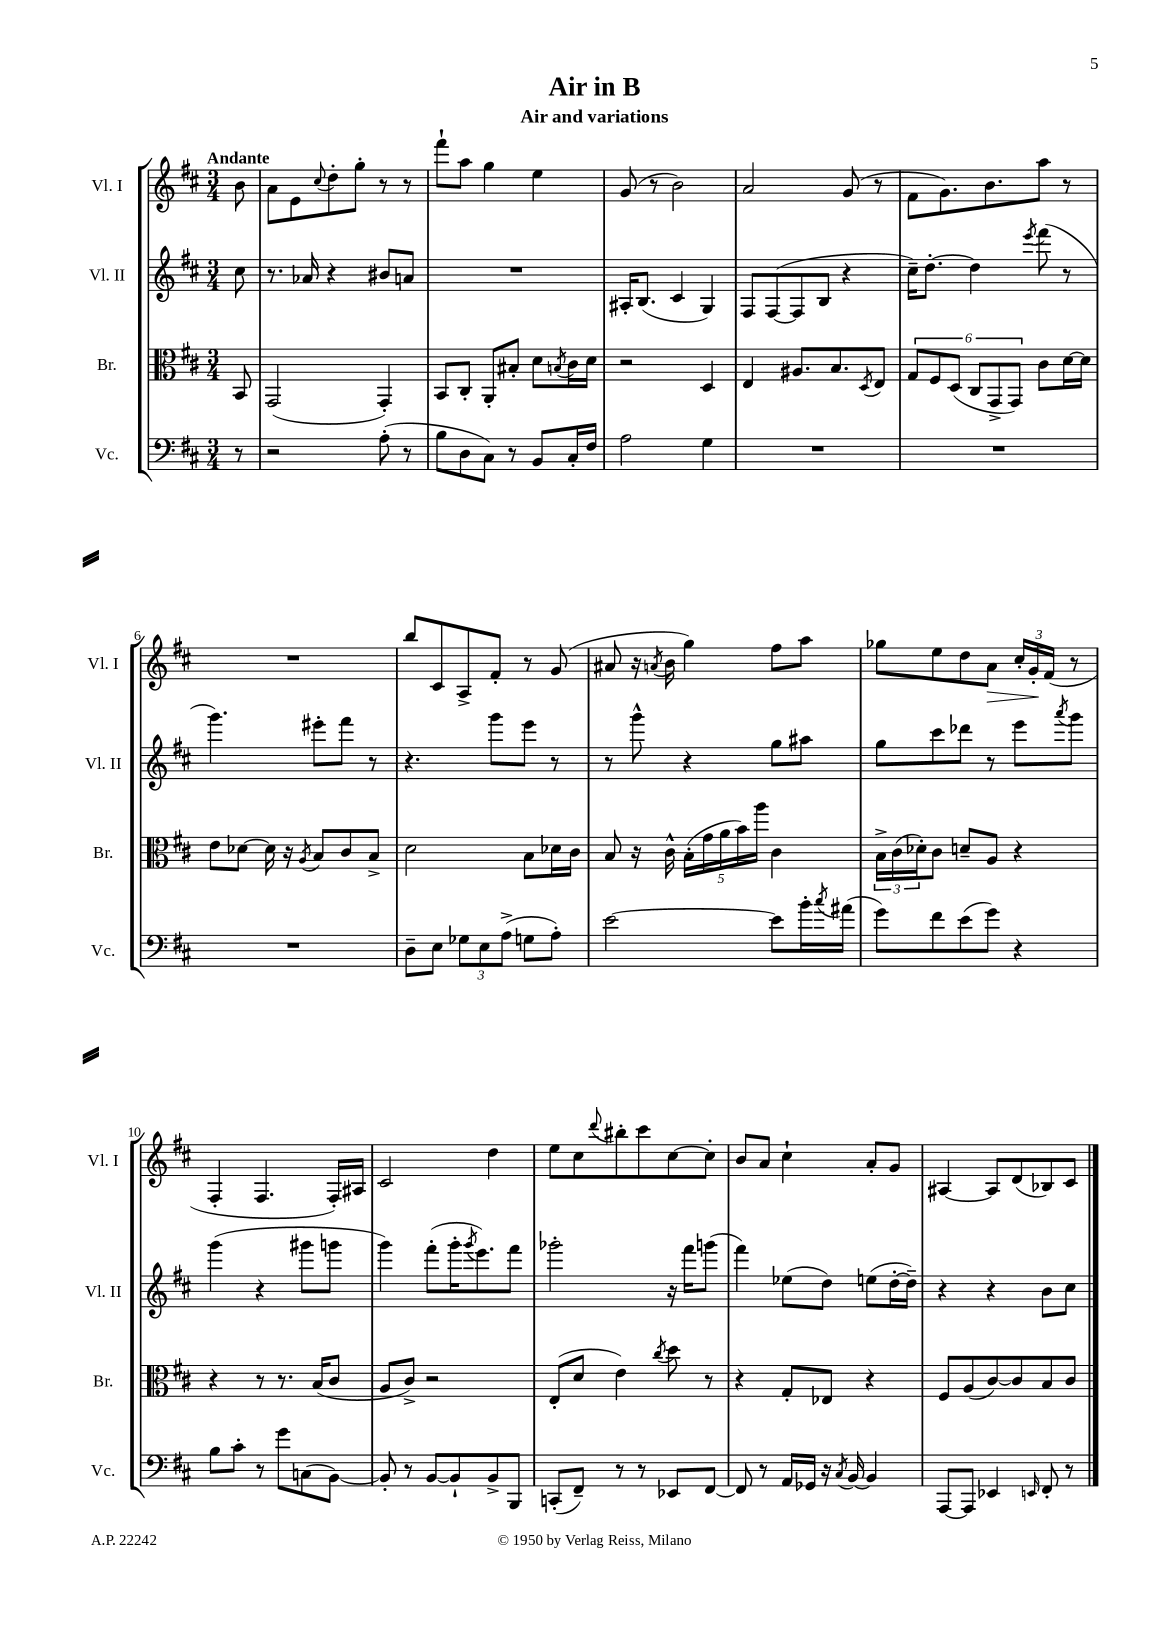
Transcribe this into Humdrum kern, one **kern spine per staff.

**kern	**kern	**kern	**kern
*staff4	*staff3	*staff2	*staff1
*clefF4	*clefC3	*clefG2	*clefG2
*k[f#c#]	*k[f#c#]	*k[f#c#]	*k[f#c#]
*M3/4	*M3/4	*M3/4	*M3/4
8r	8BB	8cc#	8b
=	=	=	=
2r	(2GG	8.r	8a
.	.	.	8e
.	.	16a-	.
.	.	.	8qqcc#
.	.	4r	8dd'
.	.	.	8gg'
(8A'	4GG')	8b#	8r
8r	.	8a	8r
=	=	=	=
8B	8BB	2.r	8fff#`
8D	8C#'	.	8aa
8C#)	8AA'	.	4gg
8r	8B#'	.	.
8BB	8d	.	4ee
.	8qB	.	.
16C#'	16c#	.	.
16F#	16d	.	.
=	=	=	=
2A	2r	16A#'	(8g
.	.	(8.B	.
.	.	.	8r
.	.	4c#	2b)
4G	4D	4G)	.
=	=	=	=
2.r	4E	8F#	2a
.	.	([8F#	.
.	8.A#	8F#]	.
.	.	8B	.
.	8.B	.	.
.	.	4r	(8g
.	8qD	.	.
.	8E	.	8r
=	=	=	=
2.r	12G	16cc#~)	8f#
.	.	[8.dd'	.
.	12F#	.	.
.	.	.	8.g)
.	(12D	.	.
.	12C#	4dd]	.
.	.	.	8.b
.	12GG^	.	.
.	12GG)	.	.
.	.	8qeee	.
.	8c#	(8fff#	8aa
.	[16d	8r	8r
.	16d]	.	.
=	=	=	=
2.r	8e	4.ggg)	2.r
.	[8d-	.	.
.	16d-]	.	.
.	16r	.	.
.	8qA	.	.
.	8B	8eee#'	.
.	8c#	8fff#	.
.	8B^	8r	.
=	=	=	=
8D~	2d	4.r	8bb
8E	.	.	8c#
12G-	.	.	8A^
12E	.	.	.
.	.	8ggg	8f#'
(12A^	.	.	.
8G	8B	8eee	8r
8A')	16d-	8r	(8g
.	16c#	.	.
=	=	=	=
[2e	8B	8r	8a#
.	16r	8ggg^^	16r
.	.	.	8qa
.	16c#^^	.	16b
.	(20B'	4r	4gg)
.	20g	.	.
.	20a	.	.
.	20b)	.	.
.	20aa	.	.
8e]	4c#	8gg	8ff#
16b'	.	8aa#	8aa
8qcc#	.	.	.
(16a#	.	.	.
=	=	=	=
8g)	24B^	8gg	8gg-
.	(24c#	.	.
.	24d-')	.	.
8f#	8c#	8ccc#	8ee
(8e	8d~	8ddd-	8dd
8g)	8A	8r	8a
4r	4r	8eee	24cc#'
.	.	.	24g'
.	.	.	(24f#
.	.	8qaaa	.
.	.	8ggg	8r
=	=	=	=
8B	4r	(4ggg	4F#'
8c#'	.	.	.
8r	8r	4r	4.F#
8g	8.r	.	.
(8C	.	8ggg#	.
.	(16B	.	.
[8BB)	8c#	8ggg	16F#')
.	.	.	16A#
=	=	=	=
8BB']	8A	4ggg)	2c#
8r	8c#^)	.	.
[8BB	2r	(8fff#'	.
8BB`]	.	16ggg'	.
.	.	8qggg	.
.	.	8.eee)	.
8BB^	.	.	4dd
8BBB	.	8fff#	.
=	=	=	=
(8CC'	(8E'	2ggg-'	8ee
8FF#~)	8d	.	8cc#
.	.	.	8qqddd
8r	4e)	.	8bb#'
8r	.	.	8ccc#
.	8qcc#	.	.
8EE-	8dd	16r	[8cc#
.	.	16fff#	.
[8FF#	8r	(8ggg	8cc#']
=	=	=	=
8FF#]	4r	4fff#)	8b
8r	.	.	8a
16AA	8G'	(8ee-	4cc#`
16GG-	.	.	.
16r	8E-	8dd)	.
8qC#	.	.	.
[16BB	.	.	.
4BB]	4r	(8ee	8a'
.	.	[16dd'	8g
.	.	16dd~])	.
=	=	=	=
[8AAA	8F#	4r	[4A#
8AAA]	(8A	.	.
4EE-	[8c#)	4r	8A#]
.	8c#]	.	(8d
16qqEE	.	.	.
8FF#'	8B	8b	8B-)
8r	8c#	8cc#	8c#
==	==	==	==
*-	*-	*-	*-
